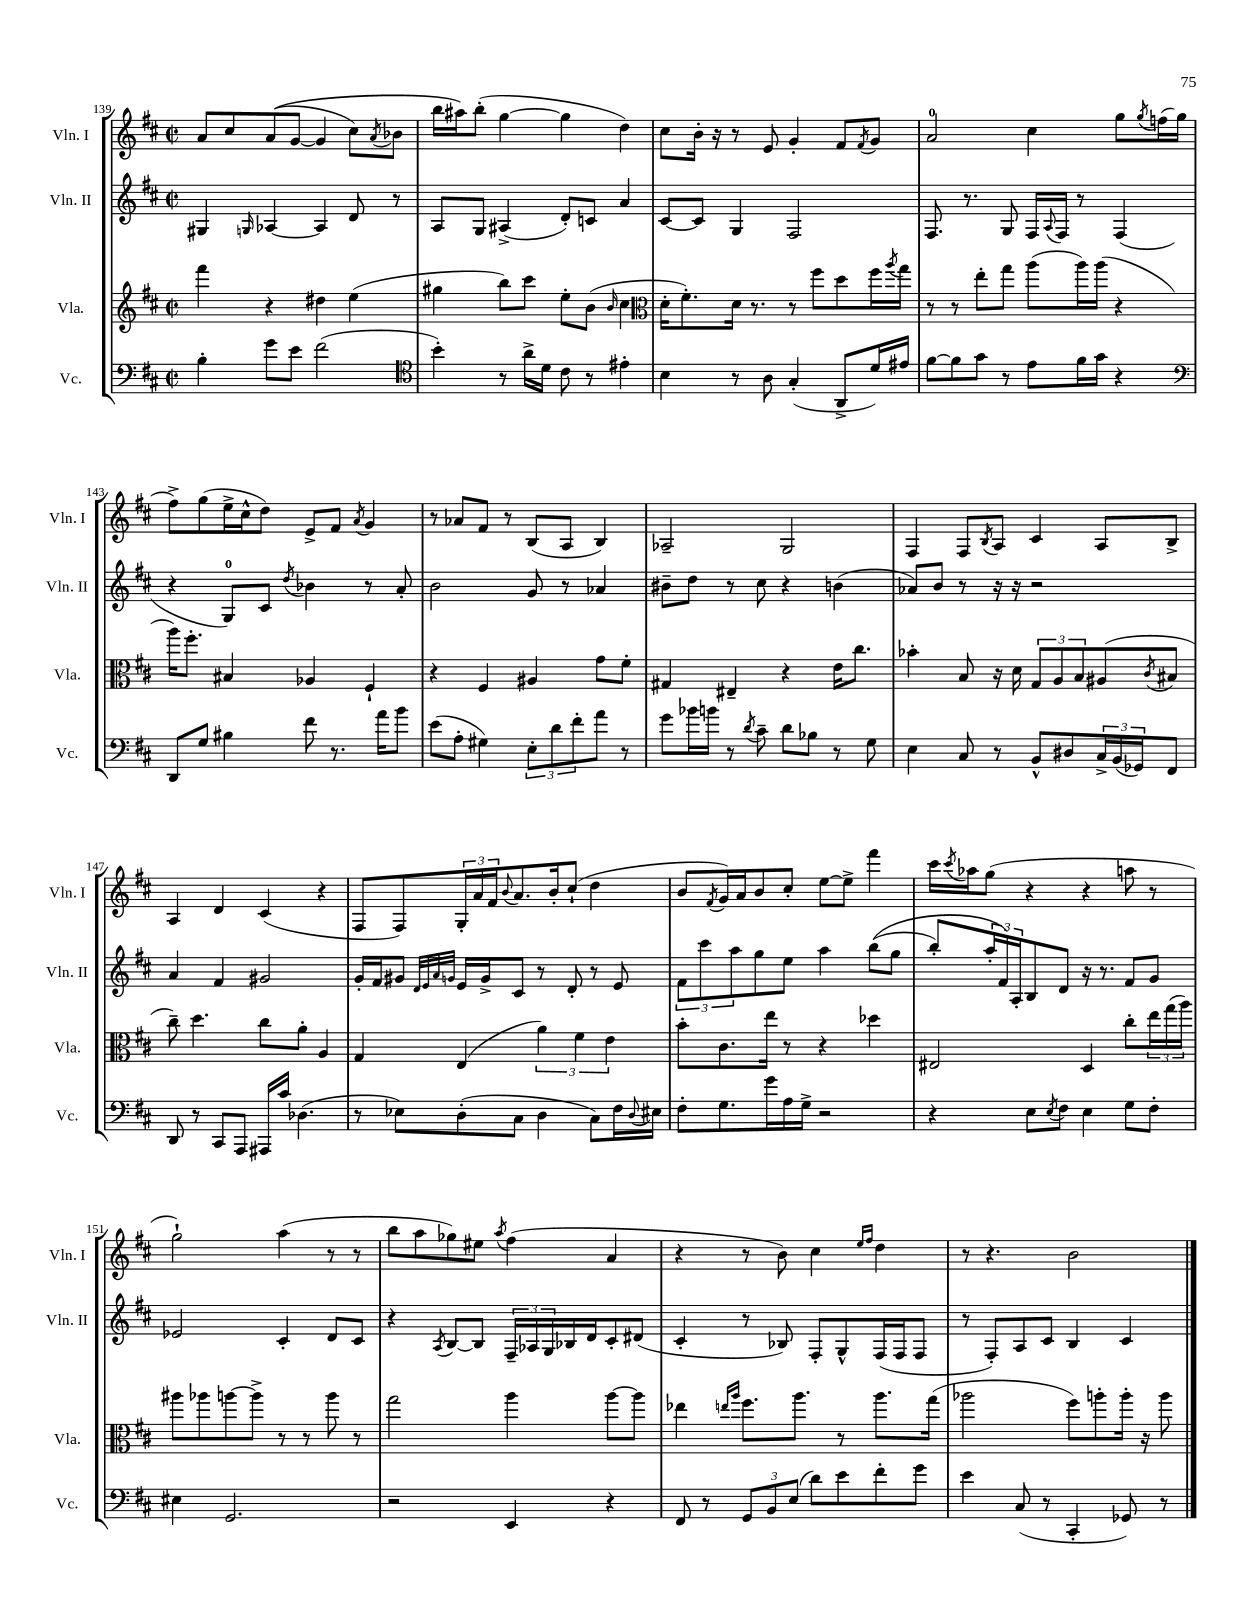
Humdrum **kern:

**kern	**kern	**kern	**kern
*staff4	*staff3	*staff2	*staff1
*clefF4	*clefG2	*clefG2	*clefG2
*k[f#c#]	*k[f#c#]	*k[f#c#]	*k[f#c#]
*M2/2	*M2/2	*M2/2	*M2/2
*met(c|)	*met(c|)	*met(c|)	*met(c|)
4B'\	4fff#\	4G#/	8a/L
.	.	.	8cc#/
.	.	16qqG/	.
8g\L	4r	[4A-/	&((8a/
8e\J	.	.	[8g/J
(2f#\	4dd#\	4A-/]	4g/]
.	(4ee\	8d/	8cc#\L)
.	.	.	8qa/
.	.	8r	8b-\J
=	=	=	=
*clefC4	*	*	*
4b'\)	4gg#\	8A/L	16bb\LL
.	.	.	16aa#\J&)
.	.	8G/J	(8bb'\J
8r	8bb\L)	(4A#^/	[4gg\
16a^\LL	8ccc#\J	.	.
16d\JJ	.	.	.
8c#\	8ee'\L	8d'/L)	4gg\]
8r	(8b\J	8c/J	.
.	16qqb/	.	.
4e#'\	4cc#\	4a/	4dd\)
=	=	=	=
*	*clefC3	*	*
4B\	16d'\LK	[8c#/L	8cc#\L
.	8.f#'\)	.	.
.	.	8c#/]J	16b'\Jk
.	.	.	16r
8r	16d\Jk	4G/	8r
.	8.r	.	.
8A\	.	.	8e/
(4G'/	8r	2F#/	4g'/
.	8ff#\L	.	.
8AA^/L	8dd\	.	8f#/L
.	.	.	8qf#/
16d/L)	16ff#\L	.	8g/J
.	8qaa/	.	.
16e#/JJ	16gg\JJ	.	.
=	=	=	=
[8f#\L	8r	8.F#/	2a/
8f#\]	8r	.	.
.	.	8.r	.
8g\J	8ee'\L	.	.
8r	8gg\J	8G/	.
8e\L	(8aa\L	16F#/LL	4cc#\
.	.	8qqA/	.
.	.	16F#/JJ	.
16f#\L	16aa\L)	8r	.
16g\JJ	(16aa\JJ	.	.
4r	4r	(4F#/	8gg\L
.	.	.	8qgg/
.	.	.	(16ff\L
.	.	.	16gg\JJ
=	=	=	=
*clefF4	*	*	*
8DD/L	16aa\LK)	4r	8ff#^\L)
.	8.ff#'\J	.	.
8G/J	.	.	(8gg\
4B#\	4B#/	8G/L)	16ee^\L
.	.	.	16cc#^^\J
.	.	8c#/J	8dd\J)
.	.	8qdd/	.
8f#\	4A-/	4b-\	8e^/L
8.r	.	.	8f#/J
.	.	.	8qa/
.	4F#`/	8r	4g/
16a\LK	.	.	.
8b\J	.	8a'/	.
=	=	=	=
(8e\L	4r	2b\	8r
8A'\J	.	.	8a-/L
4G#\)	4F#/	.	8f#/J
.	.	.	8r
12E'\L	4A#/	8g/	(8B/L
12d\	.	.	.
.	.	8r	8A/J
12f#'\	.	.	.
8a\J	8g\L	4a-/	4B/)
8r	8f#'\J	.	.
=	=	=	=
8g\L	4G#/	8b#~\L	2A-~/
16b-\L	.	8dd\J	.
16b\JJ	.	.	.
8r	4E#~/	8r	.
8qd/	.	.	.
8c#~\	.	8cc#\	.
8d\L	4r	4r	2G/
8B-\J	.	.	.
8r	16e\LK	(4b\	.
.	8.cc#\J	.	.
8G\	.	.	.
=	=	=	=
4E\	4b-'\	8a-/L)	4F#/
.	.	8b/J	.
8C#/	8B/	8r	8F#/L
.	.	.	8qB/
8r	16r	16r	8A/J
.	16d\	16r	.
8BB^^/L	12G/L	2r	4c#/
.	12A/	.	.
8D#/	.	.	.
.	12B/	.	.
24C#^/L	(8A#/	.	8A/L
(24BB/	.	.	.
24GG-/J)	.	.	.
.	8qc#/	.	.
8FF#/J	8B#/J	.	8B^/J
=	=	=	=
8DD/	8cc#~\)	4a/	4A/
8r	4.dd\	.	.
8CC#/L	.	4f#/	4d/
8AAA/J	.	.	.
16AAA#/LL	8cc#\L	2g#/	(4c#/
16c#/JJ	.	.	.
(4.D-\	8a'\J	.	.
.	4A/	.	4r
=	=	=	=
8r	4G/	16g'/LL	8F#/L
.	.	16f#/J	.
8E-\L)	.	8g#/J	8F#/)
.	.	32qqd/LLL	.
.	.	32qqe/	.
.	.	32qqa/	.
.	.	32qqg/JJJ	.
(8D'\	(4E/	16e/LL	24G'/L
.	.	.	24a/
.	.	16g^/J	.
.	.	.	24f#/J
.	.	.	8qqb/
8C#\J	.	8c#/J	8.a/
4D\	6a\)	8r	.
.	.	.	16b'/k
.	.	8d'/	(8cc#`/J
.	6f#\	.	.
8C#\L)	.	8r	4dd\
.	6e\	.	.
16F#\L	.	8e/	.
8qqD/	.	.	.
16E#\JJ	.	.	.
=	=	=	=
8F#'\L	8b'\L	12f#\L	8b/L
.	.	12ccc#\	.
.	.	.	8qf#/
8.G\	8.c#\	.	16g/L)
.	.	12aa\	.
.	.	.	16a/J
.	.	8gg\	8b/
16g\L	16ee\Jk	.	.
16A\	8r	8ee\J	8cc#'/J
16G^\JJ	.	.	.
2r	4r	4aa\	[8ee\L
.	.	.	8ee^\]J
.	4dd-\	&((8bb\L	4fff#\
.	.	8gg\J	.
=	=	=	=
4r	2E#/	8bb'/L)	16ccc#\LL
.	.	.	8qccc#/
.	.	.	16aa-\J
.	.	24aa'/L	(8gg\J
.	.	24f#/&)	.
.	.	24A'/J	.
8E\L	.	8B/	4r
8qE/	.	.	.
8F#\J	.	8d/J	.
4E\	4D/	16r	4r
.	.	8.r	.
8G\L	8cc#'\L	8f#/L	8aa\
8F#'\J	24ee\L	8g/J	8r
.	(24gg\	.	.
.	24aa\JJ)	.	.
=	=	=	=
4E#\	8aa#\L	2e-/	2gg`\)
.	8aa-\	.	.
2.GG/	[8aa\	.	.
.	8aa^\]J	.	.
.	8r	4c#'/	(4aa\
.	8r	.	.
.	8aa\	8d/L	8r
.	8r	8c#/J	8r
=	=	=	=
2r	2gg\	4r	8bb\L
.	.	.	8aa\
.	.	8qA/	.
.	.	[8B/L	8gg-\)
.	.	8B/]J	8ee#\J
.	.	.	8qaa/
4EE/	4aa\	24F#~/LL	(4ff#\
.	.	24A-/	.
.	.	24G/	.
.	.	16B-/	.
.	.	16d/J	.
4r	[8aa\L	8c#'/	4a/
.	8aa\]J	(8d#/J	.
=	=	=	=
8FF#/	4ee-\	4c#'/	4r
8r	.	.	.
.	16qqee/LL	.	.
.	16qqaa/JJ	.	.
12GG/L	8.ff#\L	8r	8r
12BB/	.	.	.
.	.	8B-/)	8b\)
(12E/J	.	.	.
.	8.aa\J	.	.
8d\L)	.	8F#'/L	4cc#\
8e\	8r	8G^^/	.
.	.	.	16qqee/LL
.	.	.	16qqff#/JJ
8f#'\	8.aa\L	(16F#/L	4dd\
.	.	16F#/J	.
8g\J	.	8F#/J	.
.	(16gg\Jk	.	.
=	=	=	=
4e\	2aa-\	8r	8r
.	.	8F#'/L)	4.r
(8C#/	.	8A/	.
8r	.	8c#/J	.
4CC#'/	8ff#\L)	4B/	2b\
.	8aa'\	.	.
8GG-/)	16aa'\Jk	4c#/	.
.	16r	.	.
8r	8aa\	.	.
==	==	==	==
*-	*-	*-	*-
